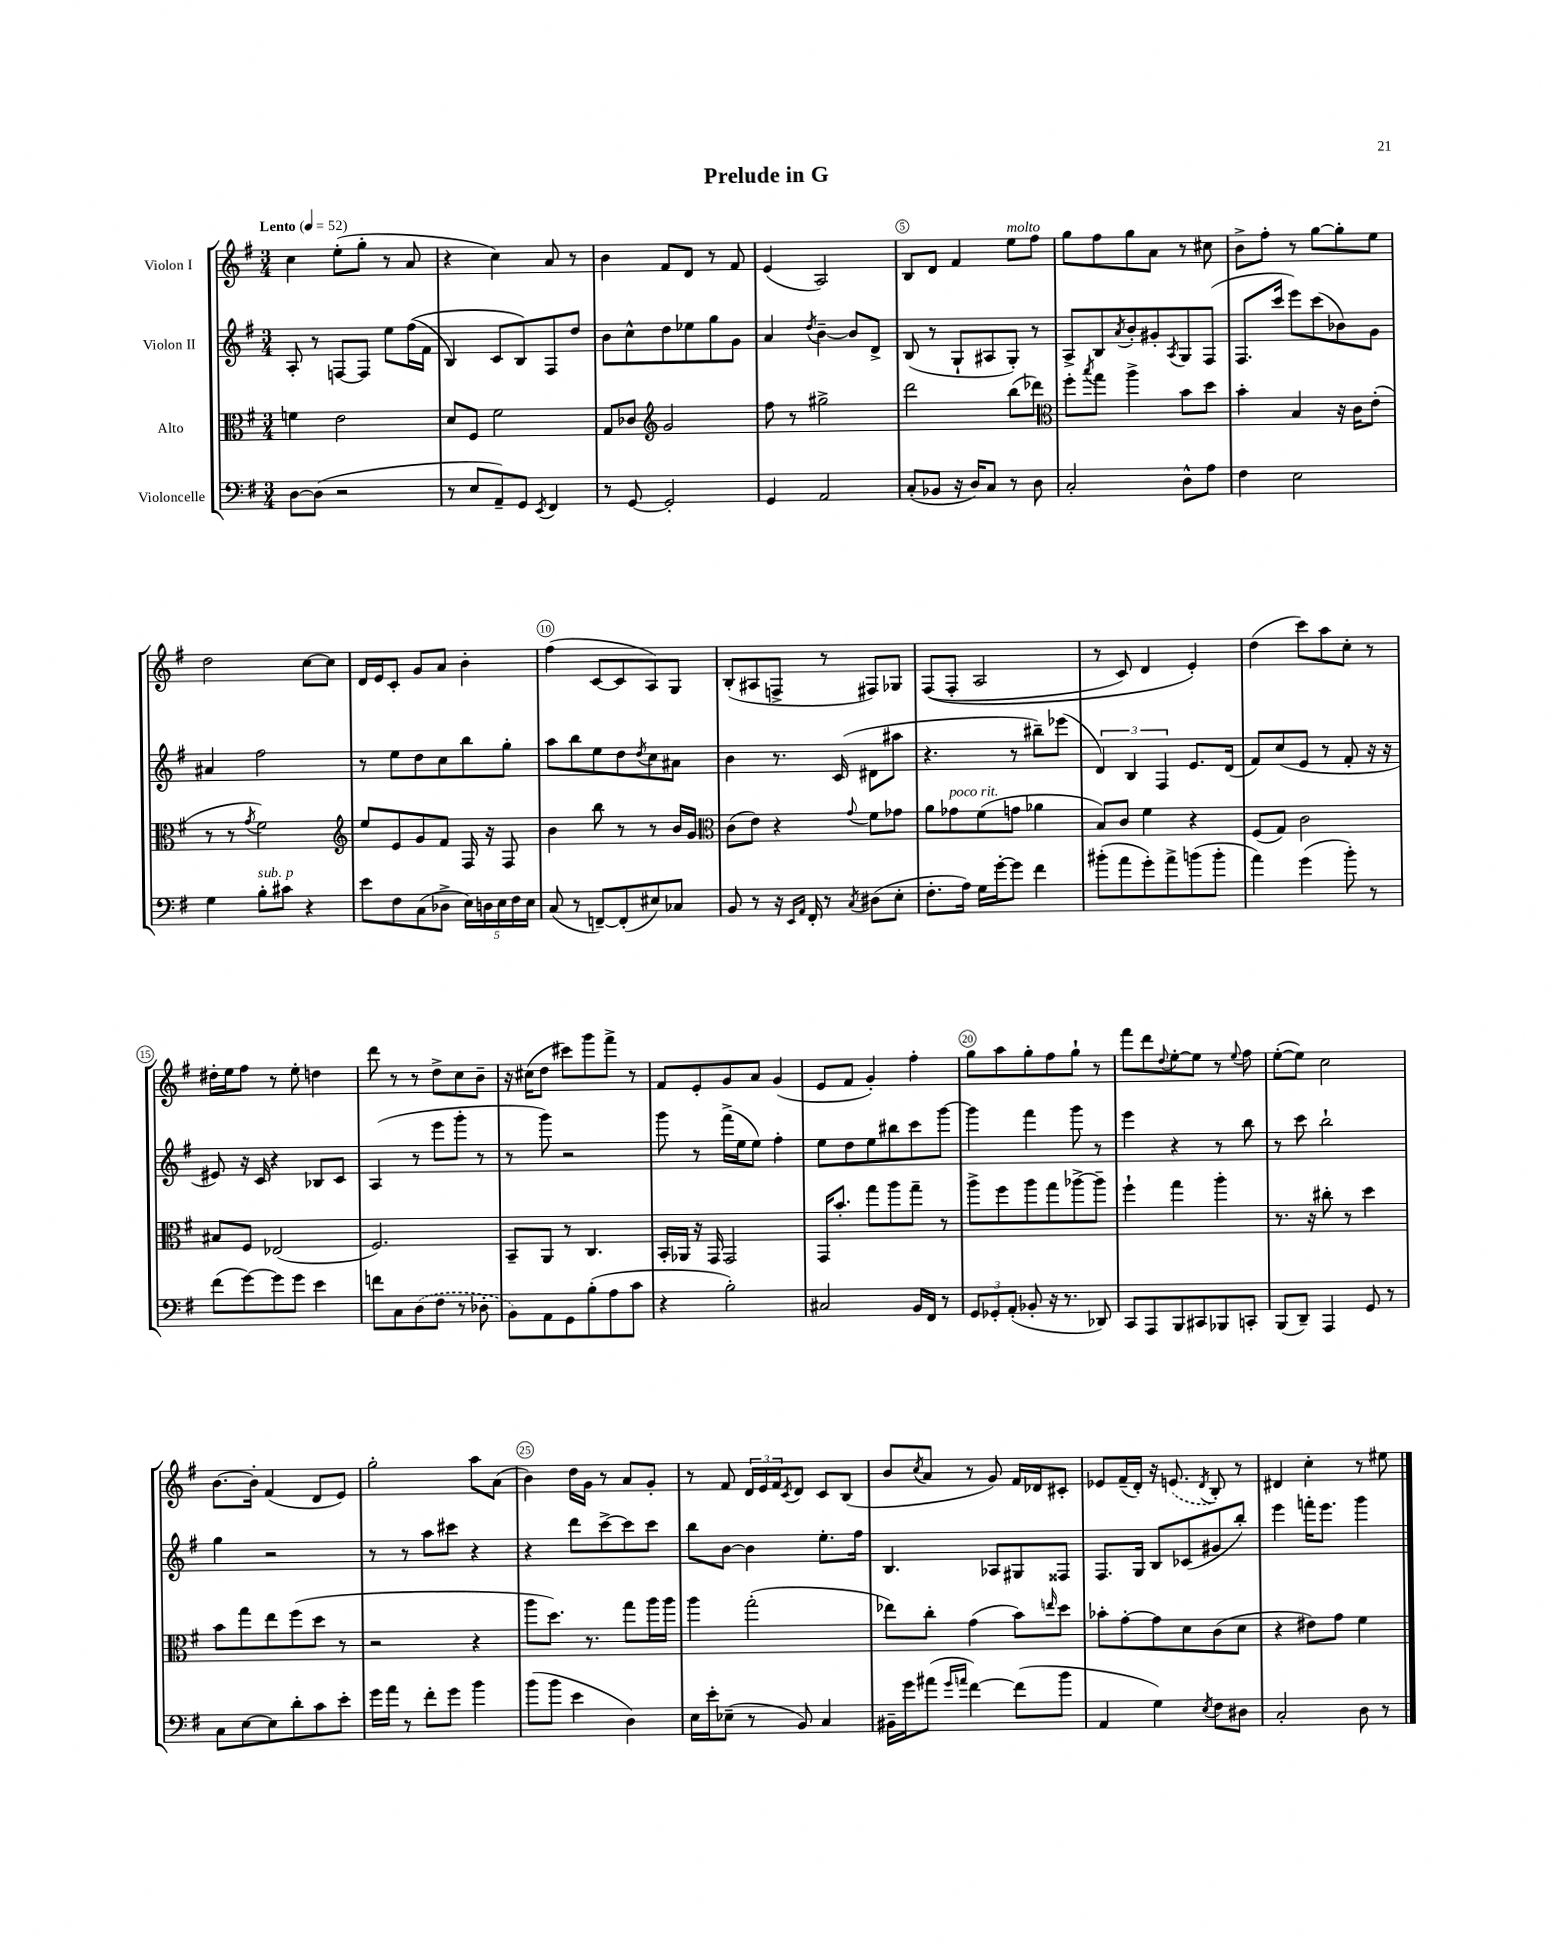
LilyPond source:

\header { title = "Prelude in G" }
<<
\new StaffGroup <<
\new Staff = "s0" \with { instrumentName = "Violon I" } {
    \clef treble \key g \major \numericTimeSignature \time 3/4 \tempo "Lento" 4 = 52
    c''4 e''8-.( g''8-. r8 a'8 |
    r4 c''4) a'8 r8 |
    b'4 fis'8 d'8 r8 fis'8 |
    e'4( a2) |
    b8 d'8 fis'4 e''8^\markup { \italic "molto" } fis''8 |
    g''8 fis''8 g''8 a'8 r8 cis''8 |
    b'8-> fis''8-. r8 g''8~ g''8-. e''8 |
    d''2 c''8~ c''8 |
    d'16 e'16 c'8-. g'8 a'8 b'4-. |
    fis''4( c'8~ c'8 a8) g8 |
    b8-.( ais8 f8-> r8 fis8) ges8 |
    fis8(\( fis8-. a2 |
    r8 c'8) d'4 e'4-.\) |
    d''4( c'''8) a''8 c''8-. r8 |
    dis''16-. e''16 fis''8 r8 e''8-. d''4 |
    d'''8 r8 r8 d''8-> c''8 b'8-- |
    r16 cis''16( d''8 cis'''8) g'''8 fis'''8-> r8 |
    fis'8 e'8-. g'8 a'8 g'4( |
    e'8 fis'8 g'4-.) fis''4-. |
    g''8 a''8 g''8-. fis''8 g''8-! r8 |
    fis'''8 d'''8 \appoggiatura { d''8 } e''8~-. e''8 r8 \appoggiatura { e''8 } fis''8 |
    e''8~-.( e''8) c''2 |
    b'8.~ b'16-. fis'4( d'8 e'8) |
    g''2-. a''8 a'8( |
    b'4) d''16 g'16 r8 a'8 g'8-. |
    r8 fis'8 \tuplet 3/2 { d'16 e'16 fis'16 } \acciaccatura { c'8 } d'8 c'8 b8( |
    b'8 \acciaccatura { c''8 } a'8 r8 g'8) fis'16 des'16 cis'8-. |
    ees'8 fis'16--( d'16-.) r16 \once \slurDashed e'8.( \acciaccatura { d'8 } b8-.) r8 |
    dis'4 c''4-. r8 eis''8 \bar "|." |
}
\new Staff = "s1" \with { instrumentName = "Violon II" } {
    \clef treble \key g \major \numericTimeSignature \time 3/4
    a8-. r8 f8~ f8 e''8 fis''16(\( fis'16 |
    b4) c'8 b8\) fis8 d''8 |
    b'8 c''8-^ d''8 ees''8 g''8 g'8 |
    a'4 \acciaccatura { d''8 } b'4~-- b'8 d'8-> |
    b8( r8 g8-! ais8 g8-.) r8 |
    a8-> b8 \acciaccatura { a'8 } b'8-. gis'8-. \acciaccatura { a8 } g8 fis8( |
    fis8. c'''16 e'''8) c'''8( bes'8) g'8 |
    ais'4 fis''2 |
    r8 e''8 d''8 c''8 b''8 g''8-. |
    a''8 b''8 e''8 d''8 \acciaccatura { d''8 } c''8 ais'8 |
    b'4 r8. c'16( dis'8 ais''8 |
    r4. r8 bis''8--) ees'''8( |
    \tuplet 3/2 { d'4) b4 fis4 } e'8. d'16( |
    fis'8) c''8( e'8 r8 fis'8-. r16 r16 |
    eis'8) r16 c'16 r4 bes8 c'8 |
    a4( r8 e'''8 g'''8-. r8 |
    r8 g'''8) r2 |
    g'''8 r8 fis'''16->( e''16 e''8) fis''4-. |
    e''8 d''8 e''8 bis''8 c'''8 g'''8~ |
    g'''4 fis'''4 g'''8 r8 |
    e'''4 r4 r8 b''8 |
    r8 c'''8 b''2-! |
    g''4 r2 |
    r8 r8 a''8 cis'''8 r4 |
    r4 d'''8 c'''8~-> c'''8 c'''8 |
    b''8 b'8~ b'4 e''8.-. fis''16 |
    b4. aes8 gis8 fisis8 |
    fis8. g16 b8 ces'8( gis'8 b''8-.) |
    e'''4 f'''16-. e'''8. g'''4 \bar "|." |
}
\new Staff = "s2" \with { instrumentName = "Alto" } {
    \clef alto \key g \major \numericTimeSignature \time 3/4
    f'4 e'2 |
    d'8 fis8 fis'2 |
    g8 ces'8 \clef treble g'2 |
    fis''8 r8 gis''2-> |
    d'''2 b''8( des'''8) |
    \clef alto fis''8-. \acciaccatura { b''8 } g''8 a''4-> b'8 d''8 |
    b'4-. b4 r16 c'16 e'8-.( |
    r8 r8 \acciaccatura { g'8 } fis'2) |
    \clef treble e''8 e'8 g'8 fis'8 fis16 r16 fis8 |
    b'4 b''8 r8 r8 b'16 g'16 |
    \clef alto c'8( e'8) r4 \appoggiatura { g'8 } fis'8 ges'8 |
    a'8 ges'8^\markup { \italic "poco rit." } fis'8( g'8 aes'4 |
    b8) c'8 fis'4 r4 |
    fis8( g8) c'2 |
    bis8 fis8 ees2( |
    fis2.) |
    b,8-- a,8 r8 c4. |
    b,16-. aes,16 r16 g,16 g,2 |
    g,16 b'8.-. g''8 a''8 g''8-- r8 |
    a''8-> fis''8 a''8 g''8 aes''8~-> aes''8-- |
    fis''4-! g''4 a''4-. |
    r8. r16 cis''8-. r8 d''4 |
    b'8 g''8 e''8 fis''8( d''8 r8 |
    r2 r4 |
    a''8 d''8.) r8. g''8 a''16 a''16 |
    a''4 g''2-.( |
    ees''8) c''8-. g'4( b'8) \grace { e''16 } d''8 |
    bes'8-. g'8~-. g'8 d'8 c'8( d'8 |
    r4 eis'8) g'8 fis'4 \bar "|." |
}
\new Staff = "s3" \with { instrumentName = "Violoncelle" } {
    \clef bass \key g \major \numericTimeSignature \time 3/4
    d8~ d8( r2 |
    r8 e8 a,8--) g,8 \acciaccatura { e,8 } fis,4 |
    r8 g,8~ g,2-. |
    g,4 a,2 |
    c8-.( bes,8 r16 d16) c8 r8 d8 |
    c2-. d8-^ a8 |
    fis4 e2 |
    g4 b8-.^\markup { \italic "sub. p" } cis'8 r4 |
    e'8 fis8 c8( des8-> \tuplet 5/4 { e16) d16 e16 fis16 e16 } |
    c8( r8 f,8~--) f,8-.( eis8) ces8 |
    b,8 r8 r16 \grace { e,16 a,16 } fis,16-. r8 \acciaccatura { c8 } dis8( e8-. |
    fis8.-. a16) g16 g'16~-. g'8 fis'4 |
    bis'8-.( a'8 g'8-.) a'8-> b'8( b'8-. |
    a'4) g'4( b'8-.) r8 |
    fis'8( g'8~) g'8 g'8 e'4 |
    f'8 c8 \once \slurDashed d8( fis8 r8 des8-. |
    b,8) a,8 g,8 b8-.( a8 c'8 |
    r4 b2-.) |
    cis2 b,16 fis,16 r8 |
    \tuplet 3/2 { g,8 ges,8-. a,8-.( } bes,8-. r16 r8. des,8) |
    c,8 a,,8 b,,8 cis,8 bes,,8 c,8-. |
    b,,8( d,8--) a,,4 g,8 r8 |
    c8 e8~ e8 d'8-. c'8 e'8-. |
    g'16 a'16 r8 fis'8-. g'8 b'4 |
    b'8( b'8 e'4 d4) |
    e16 e'16-. ees8--( r8 b,8) c4 |
    bis,16-- g'16 ais'8( \grace { g'16 a'16 } fis'4~) fis'8( b'8 |
    a,4 g4) \acciaccatura { e8 } fis8 dis8 |
    c2-. d8 r8 \bar "|." |
}
>>
>>
\layout { \context { \Score \override BarNumber.break-visibility = ##(#f #t #t) barNumberVisibility = #(every-nth-bar-number-visible 5) \override BarNumber.stencil = #(make-stencil-circler 0.1 0.3 ly:text-interface::print) } }
